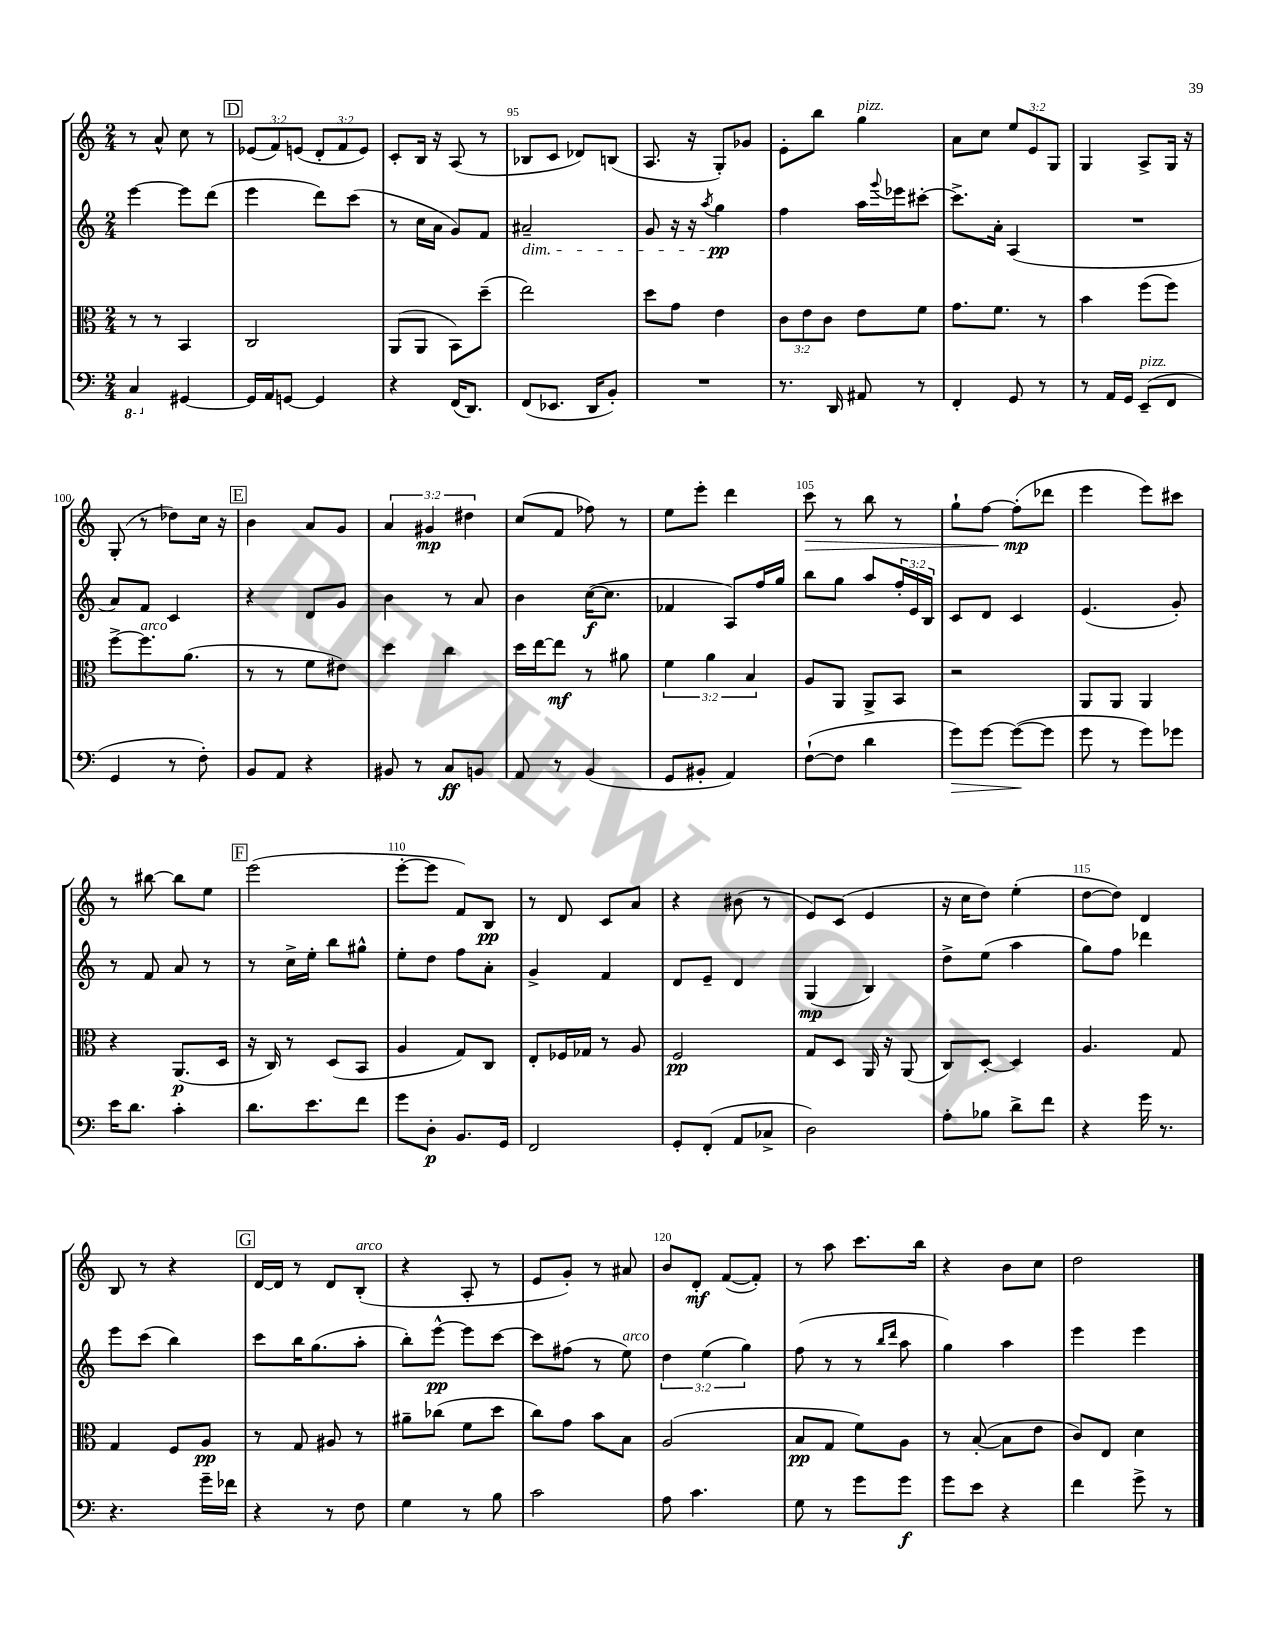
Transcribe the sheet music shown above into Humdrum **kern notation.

**kern	**kern	**kern	**kern
*staff4	*staff3	*staff2	*staff1
*clefF4	*clefC3	*clefG2	*clefG2
*k[]	*k[]	*k[]	*k[]
*M2/4	*M2/4	*M2/4	*M2/4
4CC	8r	[4eee	8r
.	8r	.	8a^^
[4GG#	4BB	8eee]	8cc
.	.	(8ddd	8r
=	=	=	=
16GG#]	2C	4eee	(12e-
16AA	.	.	.
.	.	.	12f)
[8GG	.	.	.
.	.	.	(12e
4GG]	.	8ddd)	12d'
.	.	.	12f
.	.	(8ccc	.
.	.	.	12e)
=	=	=	=
4r	(8AA	8r	8c'
.	8AA	16cc	16B
.	.	16a	16r
(16FF	8BB)	8g)	(8A
8.DD)	.	.	.
.	(8dd~	8f	8r
=	=	=	=
(8FF	2ee)	2a#~	8B-
8.EE-	.	.	8c
.	.	.	8d-)
16DD	.	.	.
8BB')	.	.	(8B
=	=	=	=
2r	8dd	8g	8.A
.	8g	16r	.
.	.	16r	16r
.	.	8qaa	.
.	4e	4gg	8G')
.	.	.	8g-
=	=	=	=
8.r	12c	4ff	8e'
.	12e	.	.
.	.	.	8bb
.	12c	.	.
16DD	.	.	.
8AA#	8e	16aa	4gg
.	.	8qqggg	.
.	.	16eee-	.
8r	8f	[8ccc#'	.
=	=	=	=
4FF'	8.g	8.ccc#^]	8a
.	.	.	8cc
.	8.f	16a'	.
8GG	.	(4A	12ee
.	.	.	12e
8r	8r	.	.
.	.	.	12G
=	=	=	=
8r	4b	2r	4G
16AA	.	.	.
16GG	.	.	.
(8EE~	(8ff	.	8A^
8FF	8ff)	.	16G
.	.	.	16r
=	=	=	=
4GG	[8ff^	8a)	(8G'
.	8.ff]	8f	8r
8r	.	4c	8dd-)
.	(8.a	.	.
8F')	.	.	16cc
.	.	.	16r
=	=	=	=
8BB	8r	4r	4b
8AA	8r	.	.
4r	8f	8d	8a
.	8e#)	8g	8g
=	=	=	=
8BB#	4dd	4b	6a
8r	.	.	.
.	.	.	6g#
8C	4cc	8r	.
.	.	.	6dd#
8BB	.	8a	.
=	=	=	=
8AA	16dd	4b	(8cc
.	[16ee	.	.
8r	8ee]	.	8f
(4BB	8r	([16cc	8ff-)
.	.	8.cc]	.
.	8a#	.	8r
=	=	=	=
8GG	6f	4f-	8ee
8BB#'	.	.	8eee'
.	6a	.	.
4AA)	.	8A)	4ddd
.	6B	.	.
.	.	16ff	.
.	.	16gg	.
=	=	=	=
([8F`	8A	8bb	8ccc
8F]	8AA	8gg	8r
4d	8AA^	8aa	8bb
.	8BB	24ff'	8r
.	.	24e	.
.	.	24B	.
=	=	=	=
8g)	2r	8c	8gg`
[8g	.	8d	[8ff
(8g_	.	4c	(8ff']
8g]	.	.	8ddd-
=	=	=	=
8g	8AA	(4.e	4eee
8r	8AA	.	.
8g)	4AA	.	8eee)
8g-	.	8g')	8ccc#
=	=	=	=
16e	4r	8r	8r
8.d	.	.	.
.	.	8f	[8bb#
4c'	(8.AA	8a	8bb#]
.	.	8r	8ee
.	16D	.	.
=	=	=	=
8.d	16r	8r	(2eee
.	16C)	.	.
.	8r	16cc^	.
8.e	.	16ee'	.
.	(8D	8bb	.
8f	8BB	8gg#^^	.
=	=	=	=
8g	4A	8ee'	[8eee'
8D'	.	8dd	8eee]
8.BB	8G)	8ff	8f)
.	8C	8a'	8B
16GG	.	.	.
=	=	=	=
2FF	8E'	4g^	8r
.	16F-	.	8d
.	16G-	.	.
.	8r	4f	8c
.	8A	.	8a
=	=	=	=
8GG'	2F	8d	4r
(8FF'	.	8e~	.
8AA	.	4d	(8b#
8C-^	.	.	8r
=	=	=	=
2D)	8G	(4G	8e)
.	8D	.	(8c
.	16AA	4B)	4e
.	16r	.	.
.	(8AA	.	.
=	=	=	=
8A'	8C)	8dd^	16r
.	.	.	16cc
8B-	[8D'	(8ee	8dd)
8d^	4D]	4aa	(4ee'
8f	.	.	.
=	=	=	=
4r	4.A	8gg)	[8dd
.	.	8ff	8dd])
16g	.	4ddd-	4d
8.r	.	.	.
.	8G	.	.
=	=	=	=
4.r	4G	8eee	8B
.	.	(8ccc	8r
.	8F	4bb)	4r
16g~	8A	.	.
16f-	.	.	.
=	=	=	=
4r	8r	8ccc	[16d
.	.	.	16d]
.	8G	16bb	8r
.	.	(8.gg	.
8r	8A#	.	8d
8F	8r	8aa'	(8B'
=	=	=	=
4G	8a#~	8bb')	4r
.	(8cc-	[8eee^^	.
8r	8f	8eee]	8A'
8B	8dd	[8ccc	8r
=	=	=	=
2c	8cc)	8ccc]	8e
.	8g	(8ff#	8g')
.	8b	8r	8r
.	8B	8ee)	8a#
=	=	=	=
8A	(2A	6dd	8b
4.c	.	.	8d'
.	.	(6ee	.
.	.	.	([8f
.	.	6gg)	.
.	.	.	8f'])
=	=	=	=
8G	8B	(8ff	8r
8r	8G	8r	8aa
8g	8f)	8r	8.ccc
.	.	16qqbb	.
.	.	16qqddd	.
8g	8A	8aa	.
.	.	.	16bb
=	=	=	=
8g	8r	4gg)	4r
8e	([8B'	.	.
4r	8B]	4aa	8b
.	8e	.	8cc
=	=	=	=
4f	8c)	4eee	2dd
.	8E	.	.
8g^	4d	4eee	.
8r	.	.	.
==	==	==	==
*-	*-	*-	*-
